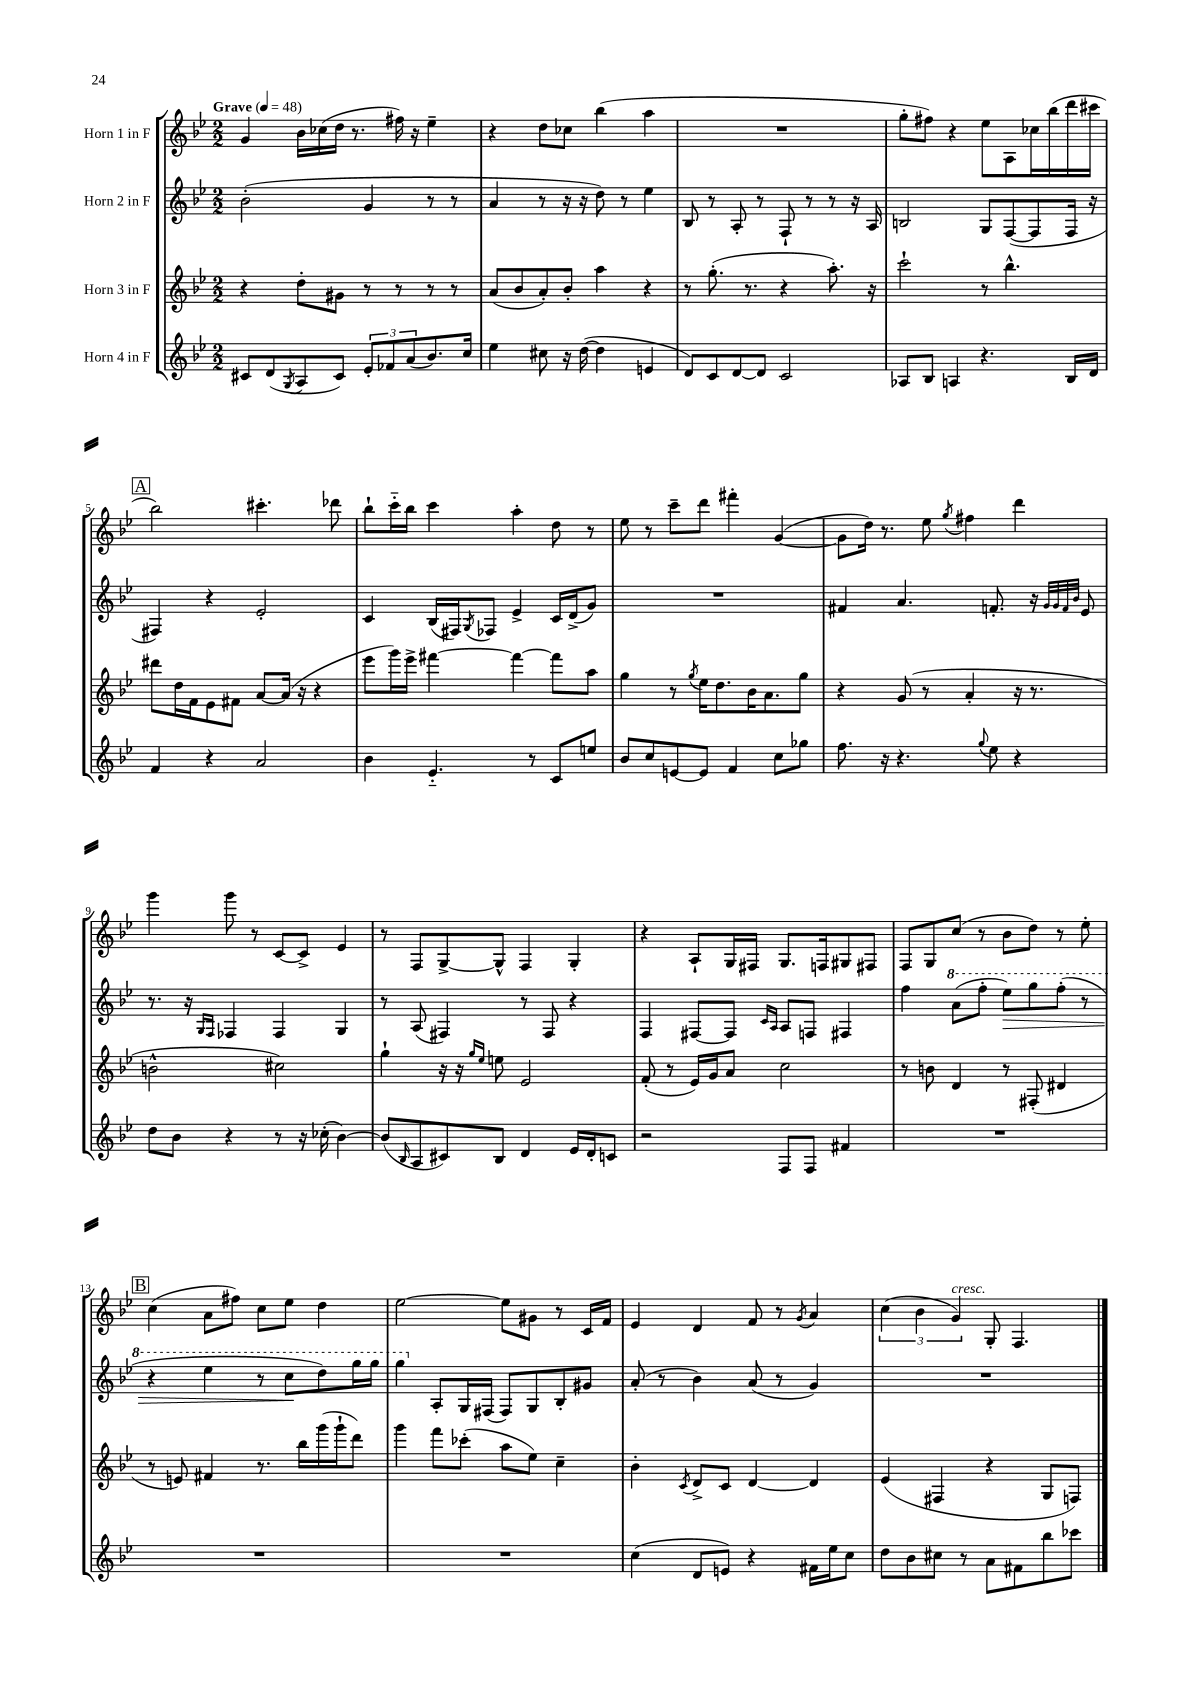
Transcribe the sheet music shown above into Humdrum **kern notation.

**kern	**kern	**kern	**kern
*staff4	*staff3	*staff2	*staff1
*clefG2	*clefG2	*clefG2	*clefG2
*k[b-e-]	*k[b-e-]	*k[b-e-]	*k[b-e-]
*M2/2	*M2/2	*M2/2	*M2/2
*MM48	*MM48	*MM48	*MM48
8c#	4r	(2b-'	4g
(8d	.	.	.
8qG	.	.	.
8A	8dd'	.	16b-
.	.	.	(16cc-
8c#)	8g#	.	16dd
.	.	.	8.r
12e-'	8r	4g	.
12f-	.	.	.
.	8r	.	16ff#)
(12a	.	.	.
.	.	.	16r
8.b-)	8r	8r	4ee-~
.	8r	8r	.
16cc	.	.	.
=	=	=	=
4ee-	(8a	4a	4r
.	8b-	.	.
8cc#	8a')	8r	8dd
16r	8b-'	16r	8cc-
([16dd	.	16r	.
4dd]	4aa	8dd)	(4bb-
.	.	8r	.
4e	4r	4ee-	4aa
=	=	=	=
8d)	8r	8B-	1r
8c	(8.gg'	8r	.
[8d	.	8A'	.
.	8.r	.	.
8d]	.	8r	.
2c	4r	8F`	.
.	.	8r	.
.	8.aa')	8r	.
.	.	16r	.
.	16r	16A	.
=	=	=	=
8A-	2ccc`	2B	8gg'
8B-	.	.	8ff#)
4A	.	.	4r
4.r	8r	8G	8ee-
.	4.bb-^^	([8F	8A
.	.	8F]	16cc-
.	.	.	(16bb-
16B-	.	16F	16ddd
16d	.	16r	16ccc#
=	=	=	=
4f	8ddd#	4F#)	2bb-)
.	16dd	.	.
.	16f	.	.
4r	8e-	4r	.
.	8f#	.	.
2a	[8a	2e-'	4.ccc#'
.	(16a]	.	.
.	16r	.	.
.	4r	.	.
.	.	.	8ddd-
=	=	=	=
4b-	8eee-	4c	8bb-`
.	16ggg)	.	16ccc'~
.	16eee-^	.	16bb-
4.e-'~	[4fff#	(16B-	4ccc
.	.	16F#)	.
.	.	8qG	.
.	.	8F-	.
.	4fff#_	4e-^	4aa'
8r	.	.	.
8c	8fff#]	16c	8dd
.	.	(16d^	.
8ee	8aa	8g)	8r
=	=	=	=
8b-	4gg	1r	8ee-
8cc	.	.	8r
[8e	8r	.	8ccc~
.	8qgg	.	.
8e]	16ee-	.	8ddd
.	8.dd	.	.
4f	.	.	4fff#'
.	16b-	.	.
.	8.a	.	.
8cc	.	.	([4g
8gg-	8gg	.	.
=	=	=	=
8.ff	4r	4f#	8g]
.	.	.	16dd)
16r	.	.	8.r
4.r	(8g	4.a	.
.	8r	.	8ee-
.	.	.	8qgg
.	4a'	.	4ff#
8qqgg	.	.	.
8ee-	.	8.f'	.
4r	16r	.	4ddd
.	8.r	16r	.
.	.	32qqg	.
.	.	32qqg	.
.	.	32qqf	.
.	.	32qqb-	.
.	.	8e-	.
=	=	=	=
8dd	2b^^	8.r	4ggg
8b-	.	.	.
.	.	16r	.
.	.	16qqG	.
.	.	16qqF	.
4r	.	4F-	8ggg
.	.	.	8r
8r	2cc#)	4F-	[8c
16r	.	.	8c^]
(16cc-'	.	.	.
[4b-)	.	4G	4e-
=	=	=	=
(8b-]	4gg`	8r	8r
16qqB-	.	.	.
8A	.	(8A	8F
8c#)	16r	4F#)	[8G^
.	16r	.	.
.	16qqgg	.	.
.	16qqee-	.	.
8B-	8ee	.	8G^^]
4d	2e-	8r	4F
.	.	8F#	.
16e-	.	4r	4G'
16d'	.	.	.
8c	.	.	.
=	=	=	=
2r	(8f'	4F	4r
.	8r	.	.
.	16e-)	[8F#	8A`
.	16g	.	.
.	8a	8F#]	16G
.	.	.	16F#
.	.	16qqc	.
.	.	16qqA	.
8F	2cc	8A	8.G
8F	.	8F	.
.	.	.	16F
4f#	.	4F#	8G#
.	.	.	8F#
=	=	=	=
1r	8r	4ff	8F
.	8b	.	8G
.	4d	(8aa	(8cc
.	.	8fff'	8r
.	8r	8eee-)	8b-
.	(8F#'	8ggg	8dd)
.	4d#	(8fff'	8r
.	.	8r	8ee-'
=	=	=	=
1r	8r	4r	(4cc
.	8e)	.	.
.	4f#	4eee-	8a
.	.	.	8ff#)
.	8.r	8r	8cc
.	.	8ccc	8ee-
.	16bb-	.	.
.	(16ggg	8ddd)	4dd
.	16ggg`	.	.
.	8ddd)	16ggg	.
.	.	16ggg	.
=	=	=	=
1r	4ggg	4ggg	[2ee-
.	8fff	8A'	.
.	(8ccc-'	16G	.
.	.	(16F#	.
.	8aa	8F#)	8ee-]
.	8ee-)	8G	8g#
.	4cc~	8B-'	8r
.	.	8g#	16c
.	.	.	16f
=	=	=	=
(4cc	4b-'	(8a'	4e-
.	.	8r	.
.	8qc	.	.
8d	8d^	4b-)	4d
8e)	8c	.	.
4r	[4d	(8a	8f
.	.	8r	8r
.	.	.	8qg
16f#	4d]	4g)	4a
16ee-	.	.	.
8cc	.	.	.
=	=	=	=
8dd	(4e-	1r	(6cc
8b-	.	.	.
.	.	.	6b-
8cc#	4F#	.	.
.	.	.	6g)
8r	.	.	.
8a	4r	.	8G'
8f#	.	.	4.F
8bb-	8G	.	.
8ccc-	8F)	.	.
==	==	==	==
*-	*-	*-	*-
